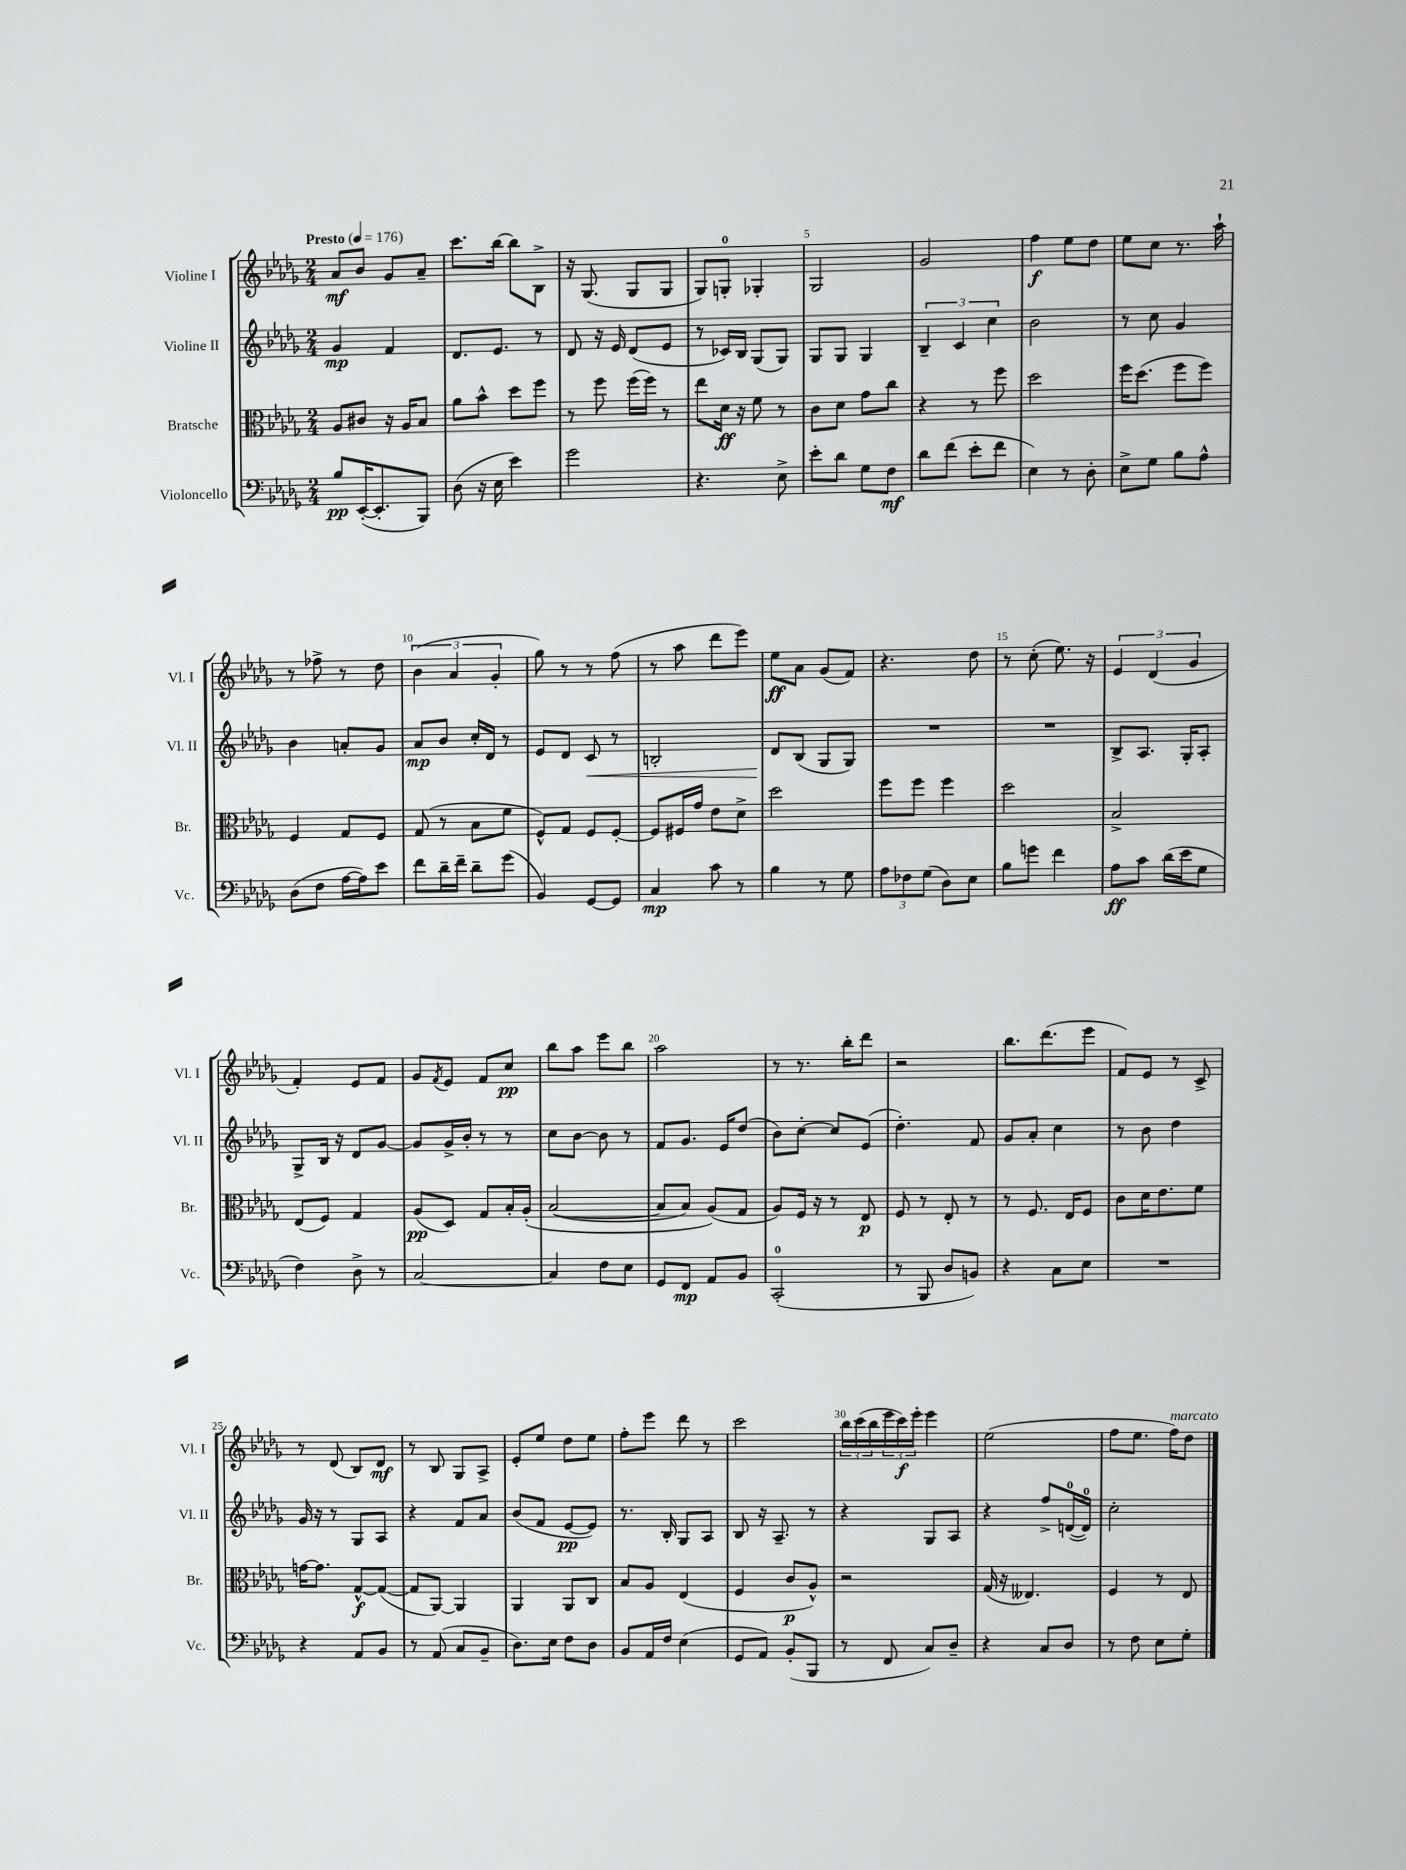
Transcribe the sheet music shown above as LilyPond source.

<<
\new StaffGroup <<
\new Staff = "s0" \with { instrumentName = "Violine I" shortInstrumentName = "Vl. I" } {
    \clef treble \key des \major \numericTimeSignature \time 2/4 \tempo "Presto" 4 = 176
    aes'8\mf bes'8 ges'8 aes'8-- |
    c'''8. bes''16~ bes''8 bes8-> |
    r16 ges8.( ges8 ges8 |
    ges8) g8-0-. ges4-. |
    ges2 |
    ges'2 |
    f''4\f ees''8 des''8 |
    ees''8 c''8 r8. aes''16-! |
    r8 fes''8-> r8 des''8 |
    \tuplet 3/2 { bes'4( aes'4 ges'4-. } |
    ges''8) r8 r8 f''8( |
    r8 aes''8 des'''8 ees'''8) |
    ees''8\ff aes'8 ges'8( f'8) |
    r4. des''8 |
    r8 c''8-.( ees''8.) r16 |
    \tuplet 3/2 { ees'4 des'4( ges'4 } |
    f'4-.) ees'8 f'8 |
    ges'8 \acciaccatura { f'8 } ees'8 f'8 c''8\pp |
    bes''8 aes''8 ees'''8 bes''8 |
    aes''2 |
    r8 r8. bes''16-. des'''8 |
    r2 |
    bes''8. des'''8.( ees'''8 |
    f'8) ees'8 r8 c'8-> |
    r8 des'8( bes8) des'8\mf |
    r8 bes8 ges8 aes8-> |
    ees'8-. ees''8 des''8 ees''8 |
    f''8-. ees'''8 des'''8 r8 |
    c'''2 |
    \tuplet 3/2 { bes''16 c'''16( bes''16 } \tuplet 3/2 { ees'''16 c'''16\f) ees'''16-. } ees'''4 |
    ees''2( |
    f''8 ees''8. f''16^\markup { \italic "marcato" }) des''8 \bar "|." |
}
\new Staff = "s1" \with { instrumentName = "Violine II" shortInstrumentName = "Vl. II" } {
    \clef treble \key des \major \numericTimeSignature \time 2/4
    ges'4\mp f'4 |
    des'8. ees'8. r8 |
    des'8 r16 ees'16 des'8( ees'8 |
    r8 ces'16) bes16 ges8( ges8) |
    ges8 ges8 ges4 |
    \tuplet 3/2 { bes4-- c'4 c''4 } |
    bes'2 |
    r8 c''8 ges'4 |
    bes'4 a'8-. ges'8 |
    aes'8\mp bes'8 c''16-. des'16 r8 |
    ees'8 des'8 c'8\< r8 |
    b2-. |
    des'8\! bes8( ges8 ges8) |
    R2 |
    R2 |
    bes8-> aes8. ges16-. aes8-. |
    ges8-> bes16 r16 des'8 ges'8~ |
    ges'8 ges'16-> bes'16-. r8 r8 |
    c''8 bes'8~ bes'8 r8 |
    f'8 ges'8. ees'16 des''8( |
    bes'8) c''8~-. c''8 ees'8( |
    des''4.-.) f'8 |
    ges'8 aes'8-. c''4 |
    r8 bes'8 des''4 |
    ges'16 r16 r8 ges8 aes8 |
    r4 f'8 aes'8 |
    bes'8( f'8 ees'8~\pp ees'8) |
    r8. bes16-. ges8 aes8 |
    bes8 r16 aes8.-- r8 |
    r4 ges8 aes8 |
    r4 f''8-> d'16-0~( d'16-0) |
    c''2-. \bar "|." |
}
\new Staff = "s2" \with { instrumentName = "Bratsche" shortInstrumentName = "Br." } {
    \clef alto \key des \major \numericTimeSignature \time 2/4
    aes8 cis'8 r16 aes16 bes8 |
    aes'8 bes'8-^ des''8 f''8 |
    r8 f''8 f''16( f''16) r8 |
    ees''8 des'16\ff r16 f'8 r8 |
    c'8 des'8 ges'8 c''8 |
    r4 r8 f''8 |
    des''2 |
    f''16 des''8.( f''8 f''8) |
    f4 ges8 f8 |
    ges8( r8 bes8 f'8 |
    f8-^) ges8 f8 f8~-. |
    f8 fis16 ges'16 ees'8 des'8-> |
    des''2 |
    f''8 f''8 f''4 |
    des''2 |
    bes2-> |
    ees8( f8) ges4 |
    aes8\pp( des8) ges8 bes16-. aes16-.\( |
    bes2~( |
    bes8 bes8) aes8(\) ges8 |
    aes8) f16 r16 r8 ees8\p |
    f8 r8 ees8-. r8 |
    r8 f8. ees16 f8 |
    c'8 des'16 ees'8. f'8 |
    g'16~ g'8. ges8~-^\f ges8~( |
    ges8 aes,8~) aes,4 |
    aes,4 aes,8 c8 |
    bes8 aes8 ees4( |
    f4 c'8\p aes8-^) |
    r2 |
    ges16( r16 eeses4.) |
    f4 r8 ees8 \bar "|." |
}
\new Staff = "s3" \with { instrumentName = "Violoncello" shortInstrumentName = "Vc." } {
    \clef bass \key des \major \numericTimeSignature \time 2/4
    bes8\pp ees,16~-.( ees,8.-. bes,,8) |
    des8( r16 ees16 ees'4) |
    ges'2 |
    r4. ees8-> |
    ees'8-. des'8 ges8 f8\mf |
    des'8 f'8( ees'8-. f'8 |
    ees4) r8 des8-. |
    ees8-> ges8 bes8 aes8-^ |
    des8( f8 aes16~ aes16) ees'8 |
    f'8 des'16-- f'16-- des'8-- ges'8( |
    bes,4) ges,8~ ges,8 |
    c4\mp c'8 r8 |
    bes4 r8 ges8 |
    \tuplet 3/2 { aes8 fes8 ges8( } des8) ees8 |
    bes8 g'8 f'4 |
    aes8\ff c'8 des'16( ees'16 ges8 |
    f4) des8-> r8 |
    c2~ |
    c4 f8 ees8 |
    ges,8 f,8\mp aes,8 bes,8 |
    c,2-0-.( |
    r8 bes,,8 des8 b,8) |
    r4 c8 ees8 |
    R2 |
    r4 aes,8 bes,8 |
    r8 aes,8( c8 bes,8-- |
    des8.) ees16 f8 des8 |
    bes,8 aes,16 f16 ees4( |
    ges,8 aes,8) bes,8-.( bes,,8 |
    r8 f,8 c8) des8-- |
    r4 c8 des8 |
    r8 f8 ees8 ges8-. \bar "|." |
}
>>
>>
\layout { \context { \Score \override BarNumber.break-visibility = ##(#f #t #t) barNumberVisibility = #(every-nth-bar-number-visible 5) } }
